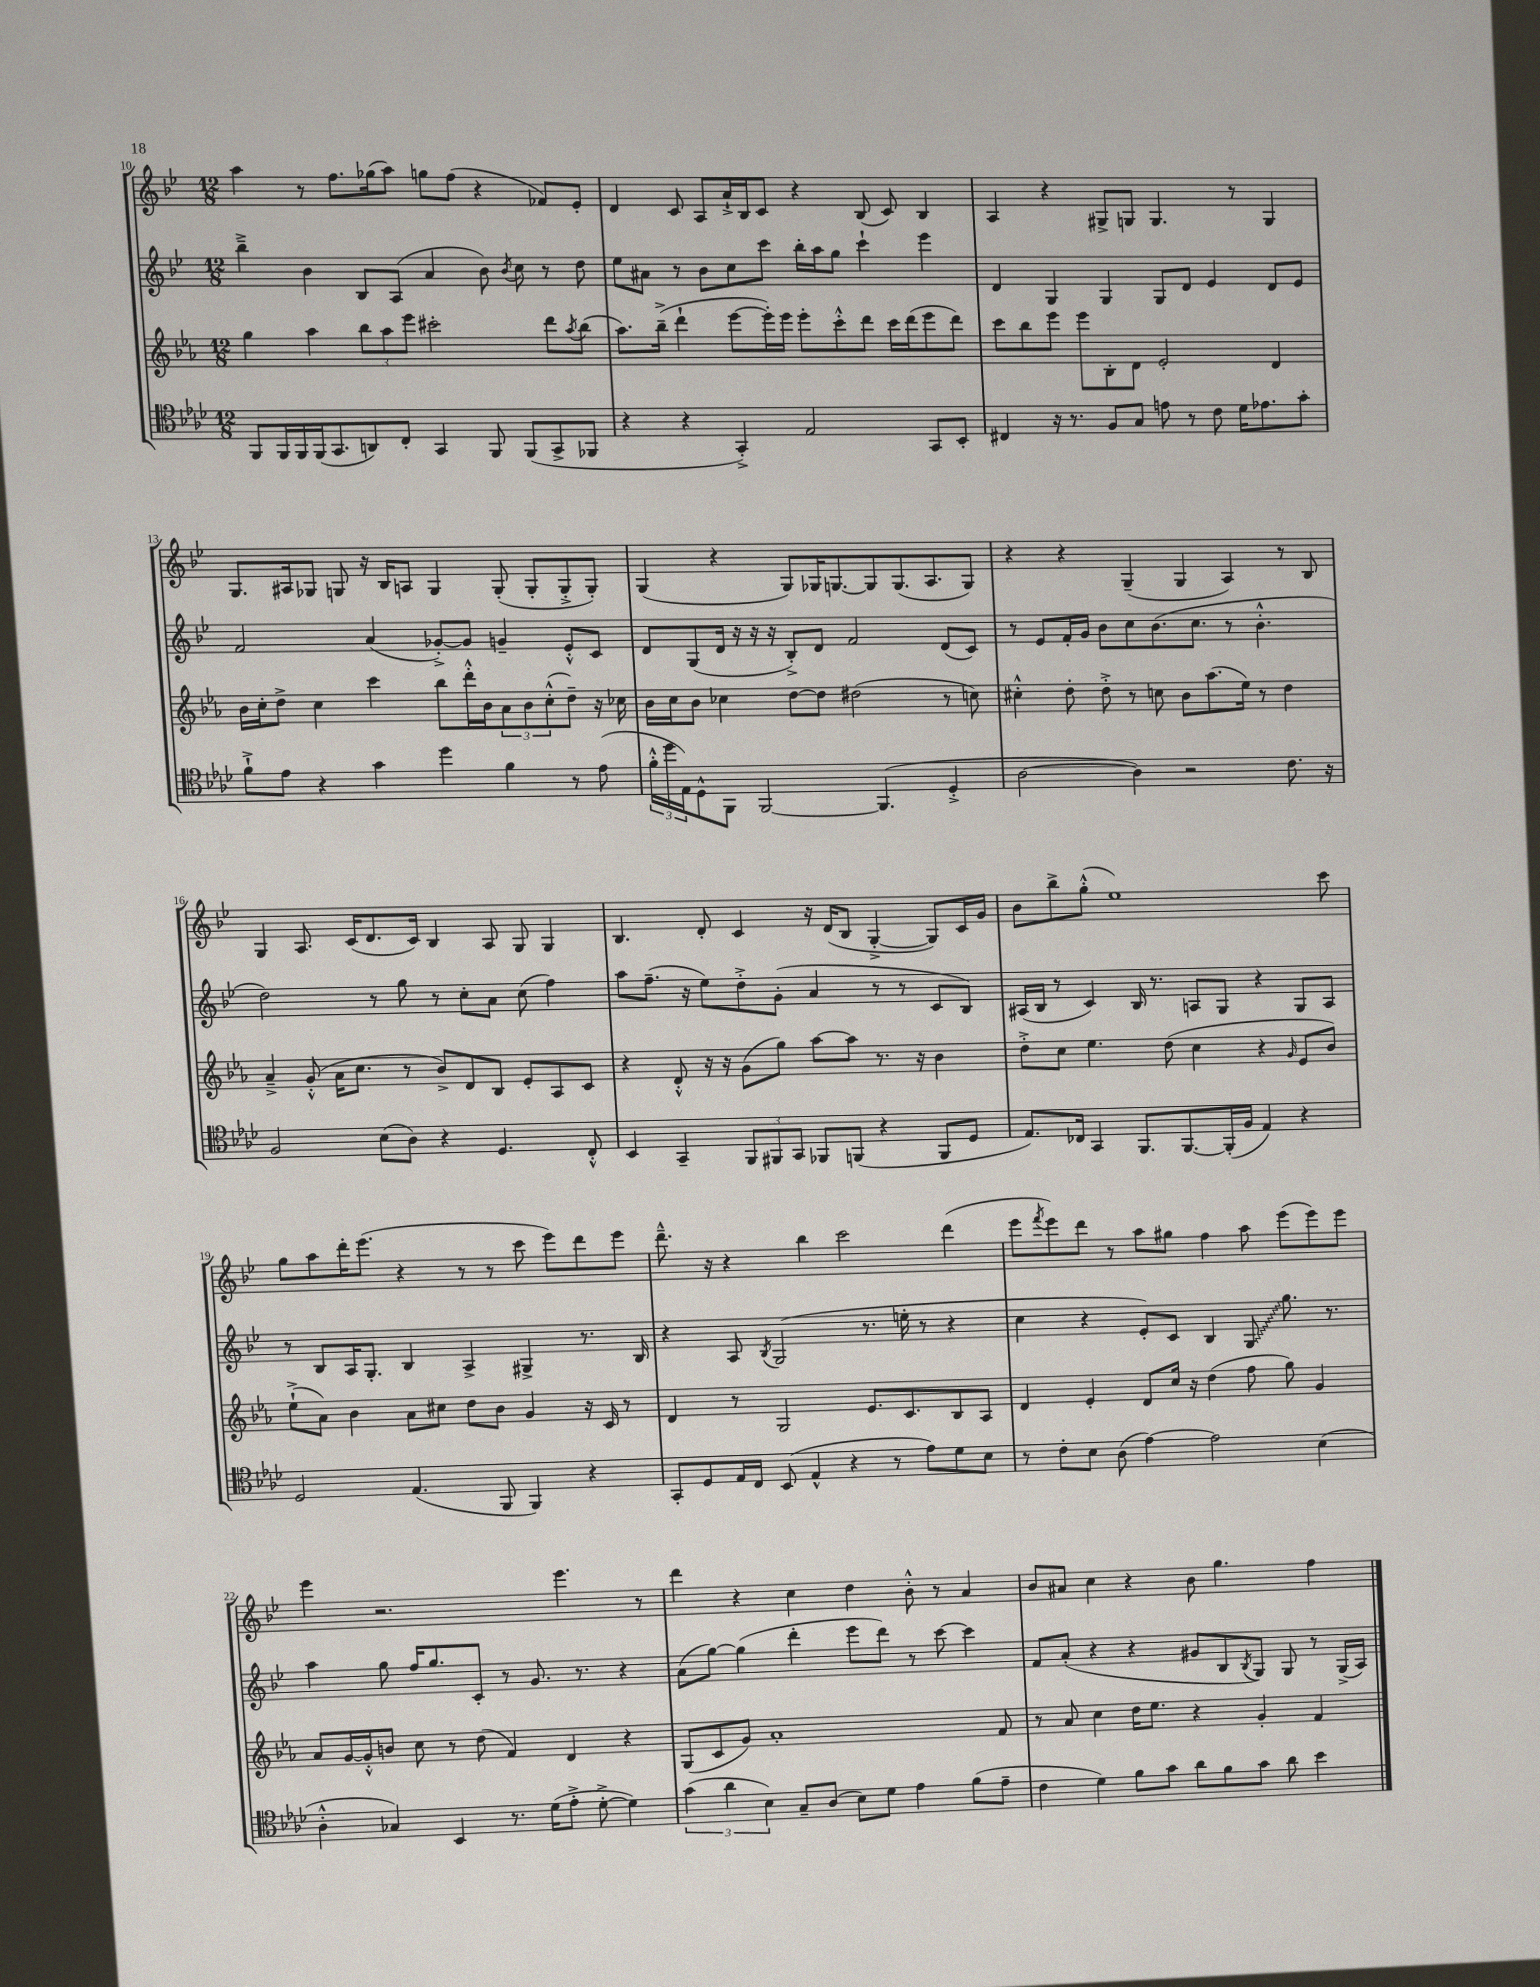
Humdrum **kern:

**kern	**kern	**kern	**kern
*staff4	*staff3	*staff2	*staff1
*clefC4	*clefG2	*clefG2	*clefG2
*k[b-e-a-d-]	*k[b-e-a-]	*k[b-e-]	*k[b-e-]
*M12/8	*M12/8	*M12/8	*M12/8
8FF/L	4gg\	4bb-~^\	4aa\
16FF/L	.	.	.
16FF/	.	.	.
(16FF/J	4aa-\	4b-\	8r
8.GG/	.	.	.
.	.	.	8.ff\L
8AA/)	12bb-\L	8B-/L	.
.	.	.	(16gg-\k
.	12aa-\	.	.
8C'/J	.	(8A/J	8aa\J)
.	12eee-\J	.	.
4GG/	2ccc#'\	4a/	8gg\L
.	.	.	(8ff\J
8FF/	.	8b-\)	4r
.	.	8qb-/	.
(8FF/L	.	8cc\	.
8GG^/	8ddd\L	8r	8f-/L)
.	8qaa-/	.	.
8FF-/J	(8bb-\J	8dd\	8e-'/J
=	=	=	=
4r	8.aa-\L)	8ee-\L	4d/
.	.	8a#\J	.
.	(16bb-~^\Jk	.	.
4r	4ddd`\	8r	8c/
.	.	8b-\L	8A/L
4GG'^/)	[8eee-\L	8cc\	16a`^/L
.	.	.	16B-/J
.	16eee-'\]L)	8ccc\J	8c/J
.	16eee-\JJ	.	.
2E-/	8eee-'\L	16bb-'\LL	4r
.	.	16aa\J	.
.	8ccc'^^\	8gg\J	.
.	8ddd\J	4ccc`\	(8B-/
.	16ccc\LL	.	8c/)
.	(16ddd\J	.	.
8GG/L	8eee-\	4eee-\	4B-/
8BB-'/J	8ddd\J)	.	.
=	=	=	=
4C#/	8ccc\L	4d/	4A/
.	8bb-\	.	.
16r	8eee-\J	4G/	4r
8.r	.	.	.
.	8eee-\L	.	.
8F/L	8B-'\	4G/	8G#^/L
8G/J	8d\J	.	8G/J
8e\	2e-'/	8G/L	4.G/
8r	.	8d/J	.
8c\	.	4e-/	.
16d-\LK	.	.	8r
8.e-\	.	.	.
.	4d/	8d/L	4G/
8g'\J	.	8e-/J	.
=	=	=	=
8f`^\L	16b-\LL	2f/	8.G/L
.	16cc'\J	.	.
8e-\J	8dd^\J	.	.
.	.	.	16A#/k
4r	4cc\	.	8G-/J
.	.	.	8G/
4g\	4ccc\	(4a/	16r
.	.	.	16B-/LK
.	.	.	8A/J
4dd-\	8bb-\L	[8g-'^/L)	4G/
.	16ddd'^^\L	8g-/]J	.
.	16b-\J	.	.
4f\	12a-\	4g~/	(8G'/
.	12b-\	.	.
.	.	.	8G'/L
.	(12cc'^^\	.	.
8r	8dd~\J)	8e-'^^/L	8G'^/
(8e-\	16r	8c/J	8G'/J)
.	16cc-\	.	.
=	=	=	=
24f'^^\LL	16b-\LL	8d/L	(4G/
24dd-\	.	.	.
.	16cc\J	.	.
24E-\J)	.	.	.
8D-^^\	8b-\J	(8G/	.
8FF\J	4cc-\	16d/Jk	4r
.	.	16r	.
[2FF/	.	16r	.
.	.	16r	.
.	[8dd\L	8B-'^/L)	8G/L)
.	8dd\]J	8d/J	16G-/K
.	.	.	[8.G/
.	(2dd#\	2f/	.
(4.FF/]	.	.	8G/]
.	.	.	(8.G/
.	.	.	8.A/
4D-'^/	8r	(8d/L	.
.	8cc\)	8c/J)	8G/J)
=	=	=	=
[2A-\	4cc#'^^\	8r	4r
.	.	8e-/L	.
.	8dd'\	16f'/L	4r
.	.	16g/JJ	.
.	8dd'^\	8b-\L	.
4A-\])	8r	8cc\	(4G~/
.	8cc\	(8.b-\	.
2r	8b-\L	.	4G/
.	.	8.cc\J	.
.	(8.aa-\	.	.
.	.	8r	4A/)
.	16ee-\Jk)	.	.
.	8r	4.b-'^^\	.
8.c\	4dd\	.	8r
.	.	.	8B-/
16r	.	.	.
=	=	=	=
2F/	4a-~^/	2dd\)	4G/
.	(8g'^^/	.	8.A/
.	16a-\LK	.	.
.	8.cc\J	.	(16c/LK
(8B-\L	.	8r	8.d/
8A-\J)	8r	8gg\	.
.	.	.	16c/Jk)
4r	8b-^/L)	8r	4B-/
.	8d/	8cc'\L	.
4.D-/	8B-/J	8a\J	8A/
.	8e-'/L	(8cc\	8G/
.	8A-/	4ff\)	4G/
8C'^^/	8c/J	.	.
=	=	=	=
4BB-/	4r	8aa\L	4.B-/
.	.	(8.ff~\J	.
4GG~/	8d'^^/	.	.
.	.	16r	.
.	16r	8ee-\L)	8d'/
.	16r	.	.
12FF/L	(8g\L	8dd'^\	4c/
12FF#/	.	.	.
.	8gg\J)	(8g'\J	.
12GG/J	.	.	.
8FF-/L	[8aa-\L	4a/	16r
.	.	.	(16d/LK
(8FF/J	8aa-\]J	.	8B-/J
4r	8.r	8r	[4G'^/
.	.	8r	.
.	16r	.	.
8FF/L	4b-\	8c/L	8G/]L)
8D-/J	.	8B-/J)	16c/L
.	.	.	16g/JJ
=	=	=	=
8.E-/L)	8dd'^\L	(16A#/LL	8b-\L
.	.	16B-/JJ	.
.	8cc\J	8r	8bb-^\
16C-/Jk	.	.	.
4GG/	4.ee-\	4c/)	(8gg'^^\J
.	.	.	1ee-)
8.FF/L	.	16B-/	.
.	.	8.r	.
.	(8dd\	.	.
[8.FF/	.	.	.
.	4cc\	8A/L	.
(16FF'/]L	.	8G/J	.
16F/JJ	.	.	.
4E-/)	4r	4r	.
.	16qqg/	.	.
4r	8e-/L	8G/L	.
.	8b-/J)	8A/J	8ccc\
=	=	=	=
2D-/	(8ee-`^\L	8r	8gg\L
.	8a-\J)	8B-/L	8aa\
.	4b-\	16A/K	16ddd'\K
.	.	8.G'/J	(8.eee-\J
(4.E-/	8a-\L	4B-/	4r
.	8cc#\J	.	.
.	8dd\L	4A^/	8r
8FF/	8b-\J	.	8r
4FF/)	4g/	4G#^/	8ccc\
.	.	.	8eee-\L)
4r	16r	8.r	8ddd\
.	16c/	.	.
.	8r	.	8eee-\J
.	.	16B-/	.
=	=	=	=
8GG'/L	4d/	4r	8.ddd~^^\
8D-/	.	.	.
.	.	.	16r
16E-/L	8r	8A/	4r
16C/JJ	.	.	.
.	.	8qB-/	.
(8BB-/	2G/	(2G/	.
4E-^^/	.	.	4bb-\
4r	.	.	2ccc\
.	8.e-/L	8.r	.
8r	.	.	.
.	8.c/	16ee'\	.
8e-\L)	.	8r	.
8d-\	8B-/	4r	(4ddd\
8B-\J	8A-/J	.	.
=	=	=	=
8r	4d/	4cc\	8eee-\L
.	.	.	8qfff/
8c'\L	.	.	8eee-\)
8B-\J	4e-'/	4r	8ddd\J
(8A-\	.	.	8r
[4e-\)	8d/L	8e-'/L)	8aa\L
.	16cc/Jk	8c/J	8gg#\J
.	16r	.	.
2e-\]	(4dd\	4B-/	4ff\
.	8ff\	8G/	8aa\
.	8gg\)	8.gg\	(8eee-\L
(4B-\	4g/	.	8eee-\)
.	.	8.r	.
.	.	.	8eee-\J
=	=	=	=
4A-'^^\	8a-/L	4aa\	4eee-\
.	[16g/L	.	.
.	16g'^^/]J	.	.
4G-/)	8b/J	8gg\	2.r
.	8cc\	16ff/LK	.
.	.	8.gg/	.
4BB-/	8r	.	.
.	(8dd\	8c'/J	.
8.r	4f/)	8r	.
.	.	8.g/	.
(16d-\LK	.	.	.
8e-'^\J	4d/	.	4.eee-\
.	.	8.r	.
[8d-'^\	.	.	.
4d-\])	4r	4r	.
.	.	.	8r
=	=	=	=
(6g\	(8G/L	(8a\L	4ddd\
.	8c/	[8gg\J)	.
6a-\	.	.	.
.	8g/J)	(4gg\]	4r
6B-\)	.	.	.
.	1a-'	.	.
8G~/L	.	4ddd'\	4cc\
(8A-/J	.	.	.
8B-\L)	.	8eee-\L	4dd\
8d-\J	.	8ddd\J)	.
4e-\	.	8r	8b-'^^\
.	.	[8ccc\	8r
(8f\L	.	4ccc\]	4a/
8e-~\J	8f/	.	.
=	=	=	=
4c\	8r	8f/L	8b-/L
.	8a-/	(8a'/J	8a#/J
4d-\)	4cc\	4r	4cc\
8f\L	16dd\LK	4r	4r
.	8.ee-\J	.	.
8g\J	.	.	.
8a-\L	4r	8g#/L	8b-\
8f\	.	8B-/	4.gg\
.	.	8qB-/	.
8g\J	4g'/	8G/J)	.
8a-\	.	8G/	.
4b-\	4f/	8r	4ff\
.	.	(16G^/LL	.
.	.	16A/JJ)	.
==	==	==	==
*-	*-	*-	*-
